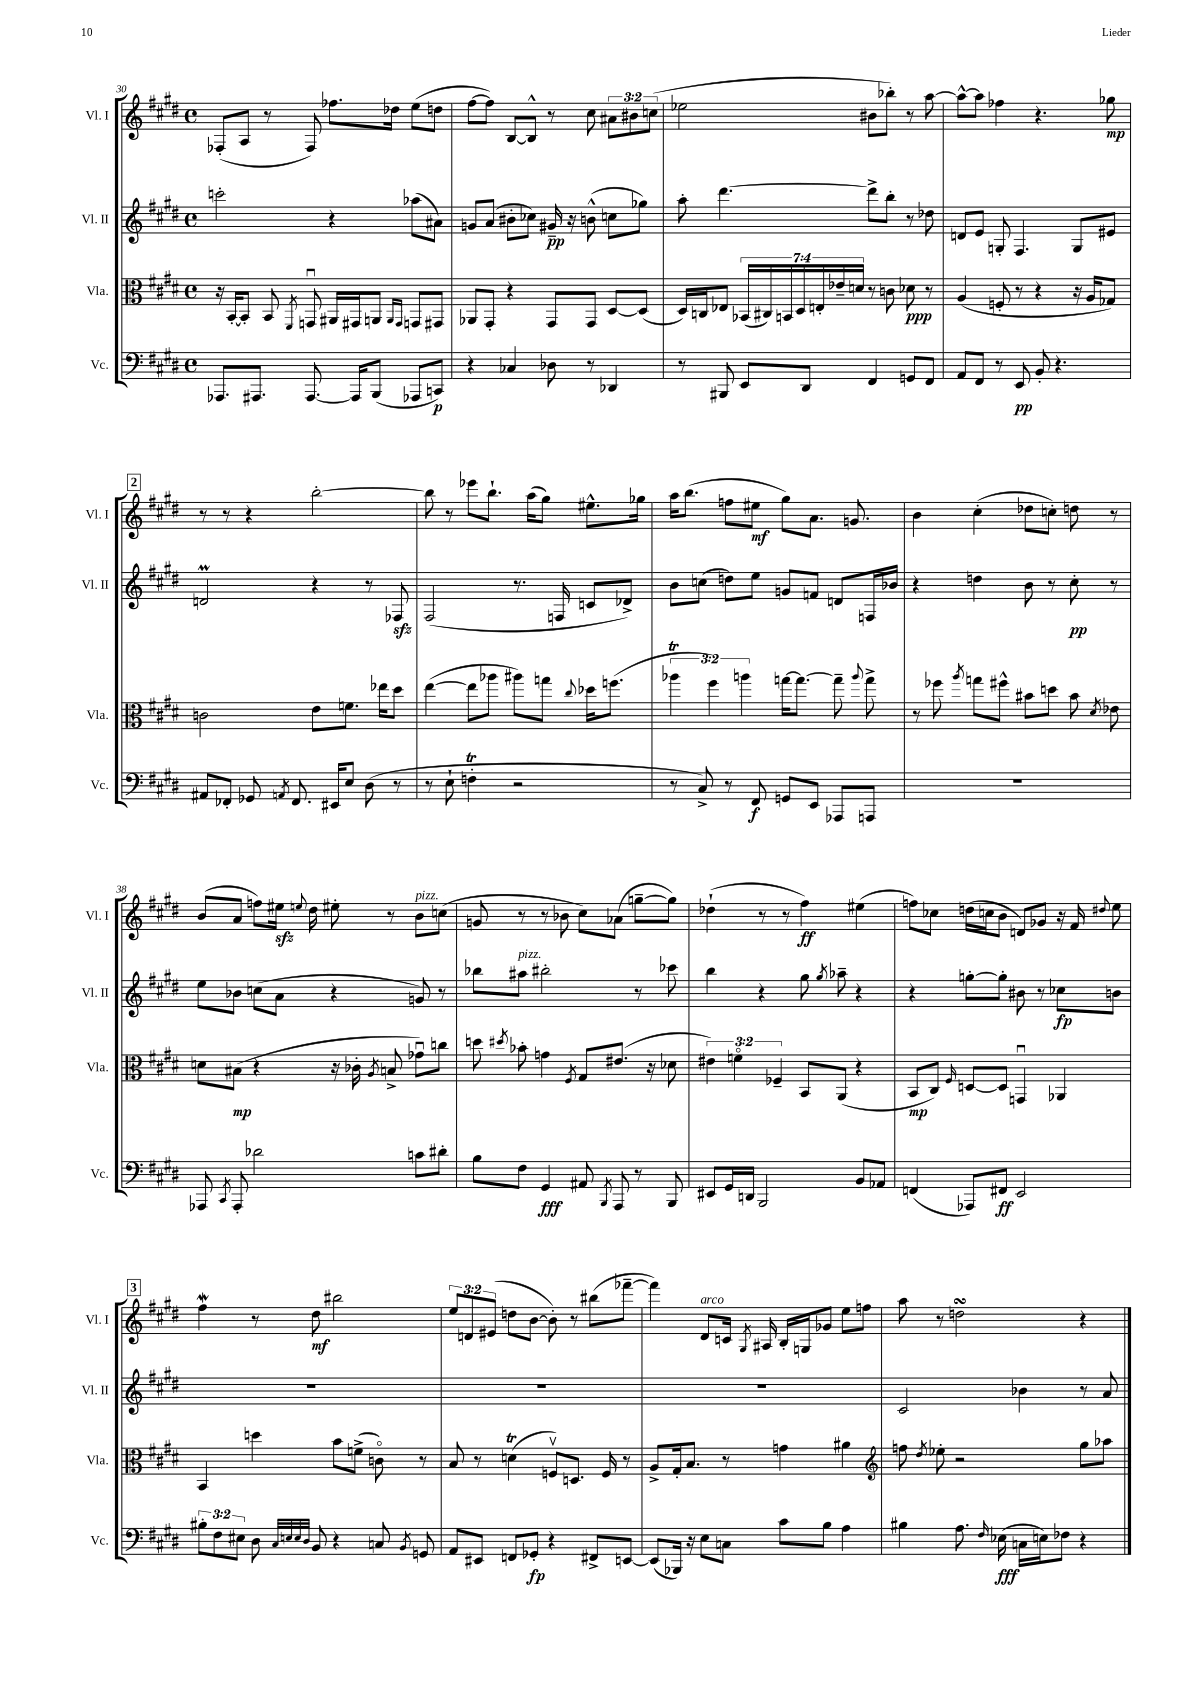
<<
\new StaffGroup <<
\new Staff = "s0" \with { instrumentName = "Vl. I" shortInstrumentName = "Vl. I" } {
    \clef treble \key e \major \defaultTimeSignature \time 4/4 \override Staff.TupletNumber.text = #tuplet-number::calc-fraction-text
    \autoBeamOff fes8[-.( a8] r8 fes8) fes''8.[ des''16] e''8[( d''8] |
    fis''8[~ fis''8]) b8[~ b8]-^ r8 cis''8 \tuplet 3/2 { ais'8[ bis'8 c''8]( } |
    ees''2 bis'8[ bes''8]-.) r8 a''8~ |
    a''8[~-^ a''8] fes''4 r4. ges''8\mp |
    \mark \markup { \box "2" } r8 r8 r4 b''2~-. |
    b''8 r8 ees'''8[ b''8.]-! a''16[( gis''8]) eis''8.[-^ ges''16] |
    a''16[ b''8.]( f''8[ eis''8]\mf gis''8[) a'8.] g'8. |
    b'4 cis''4-.( des''8[ c''8]-.) d''8 r8 |
    b'8[( a'8] f''8[) eis''16]\sfz \appoggiatura { e''8 } dis''16 eis''8-. r8 b'8[^\markup { \italic "pizz." } c''8]( |
    g'8 r8 r8 bes'8 cis''8[) aes'8]( g''8[~-- g''8]) |
    des''4-!( r8 r8 fis''4\ff) eis''4( |
    f''8[) ces''8] d''16[( c''16 b'8] d'8[) ges'8] r16 fis'16 \appoggiatura { dis''8 } e''8 |
    \mark \markup { \box "3" } fis''4\mordent r8 dis''8\mf bis''2 |
    \tuplet 3/2 { e''8[ d'8 eis'8]( } d''8[ b'8]~ b'8-.) r8 bis''8[( fes'''8]~-- |
    fes'''4) dis'8[^\markup { \italic "arco" } c'16] \acciaccatura { gis8 } ais16 b16[-. g16 ges'8] e''8[ f''8] |
    a''8 r8 d''2\turn r4 \bar "|." |
}
\new Staff = "s1" \with { instrumentName = "Vl. II" shortInstrumentName = "Vl. II" } {
    \clef treble \key e \major \defaultTimeSignature \time 4/4
    \autoBeamOff c'''2-. r4 aes''8[( ais'8]) |
    g'8[ a'8]( bis'8[-. ces''8]) gis'16--\pp r16 b'8-^( c''8[ ges''8]) |
    a''8-. dis'''4.~ dis'''8[-> b''8]-. r8 des''8 |
    d'8[ e'8] g8-. fis4. g8[ eis'8] |
    \mark \markup { \box "2" } d'2\prall r4 r8 fes8\sfz |
    fis2( r8. f16 c'8[ des'8]->) |
    b'8[ c''8]( d''8[) e''8] g'8[ f'8] d'8[ f16 bes'16] |
    r4 d''4 b'8 r8 cis''8-.\pp r8 |
    e''8[ bes'8] c''8[( a'8] r4 g'8) r8 |
    bes''8[ ais''8]^\markup { \italic "pizz." } bis''2-. r8 ces'''8 |
    b''4 r4 gis''8 \acciaccatura { gis''8 } aes''8-- r4 |
    r4 g''8[~-. g''8]-. bis'8 r8 ces''8[\fp b'8] |
    \mark \markup { \box "3" } R1 |
    R1 |
    R1 |
    cis'2 bes'4 r8 a'8 \bar "|." |
}
\new Staff = "s2" \with { instrumentName = "Vla." shortInstrumentName = "Vla." } {
    \clef alto \key e \major \defaultTimeSignature \time 4/4 \override Staff.TupletNumber.text = #tuplet-number::calc-fraction-text
    \autoBeamOff r16 b,16[~-. b,8]-. b,8 \acciaccatura { fis,8 } g,8\downbow ais,16[ gis,16 a,8] \grace { a,16[ gis,16] } g,8[ gis,8] |
    aes,8[ gis,8]-. r4 gis,8[ gis,8] dis8[~ dis8]( |
    dis16[) c16 ees8] \tuplet 7/4 { bes,16[( cis16) b,16 dis16 e16-. ees'16-- d'16] } r8 c'8 des'8\ppp r8 |
    a4( f8-. r8 r4 r16 a16[ ges8]) |
    \mark \markup { \box "2" } c'2 e'8[ f'8.] ees''16[ dis''8] |
    e''4~( e''8[ aes''8] ais''8[) g''8] \appoggiatura { cis''8 } des''16[ f''8.]( |
    \tuplet 3/2 { aes''4\trill fis''4) a''4 } g''16[~ g''8.]~ g''8-- \appoggiatura { a''8 } g''8-> |
    r8 fes''8 \acciaccatura { a''8 } g''8[ fis''8]-^ bis'8[ d''8] bis'8 \acciaccatura { dis'8 } ees'8 |
    d'8[ bis8]\mp( r4 r16 ces'16-. \acciaccatura { a8 } b8-> ges'8[\downbow) c''8] |
    d''8 \acciaccatura { dis''8 } bes'8-. g'4 \acciaccatura { fis8 } gis8[ eis'8.]( r16 des'8 |
    \tuplet 3/2 { eis'4) f'4\flageolet fes4-- } b,8[ a,8]( r4 |
    b,8[\mp cis8]) \grace { fis16 } d8[~ d8] g,4\downbow aes,4 |
    \mark \markup { \box "3" } b,4 d''4 b'8[ f'8]->( c'8\flageolet) r8 |
    b8 r8 d'4\trill( f8[\upbow) d8.] f16 r8 |
    a8[-> gis16-. b8.] r8 g'4 ais'4 |
    \clef treble f''8 \acciaccatura { dis''8 } ees''8-. r2 gis''8[ aes''8] \bar "|." |
}
\new Staff = "s3" \with { instrumentName = "Vc." shortInstrumentName = "Vc." } {
    \clef bass \key e \major \defaultTimeSignature \time 4/4 \override Staff.TupletNumber.text = #tuplet-number::calc-fraction-text
    \autoBeamOff aes,,8.[ ais,,8.] ais,,8.~ ais,,16[ b,,8]( aes,,8[ c,8]\p) |
    r4 ces4 des8 r8 des,4 |
    r8 bis,,8 e,8[ dis,8] fis,4 g,8[ fis,8] |
    a,8[ fis,8] r8 e,8\pp b,8-. r4. |
    \mark \markup { \box "2" } ais,8[ fes,8]-. ges,8 \acciaccatura { a,8 } fes,8. eis,16[ e8] dis8( r8 |
    r8 e8-! f4-.\trill r2 |
    r8 cis8->) r8 fis,8\f g,8[ e,8] aes,,8[ a,,8] |
    R1 |
    aes,,8 \acciaccatura { cis,8 } aes,,8-. des'2 c'8[ dis'8]-. |
    b8[ fis8] gis,4\fff ais,8 \acciaccatura { b,,8 } a,,8 r8 b,,8 |
    eis,8[ gis,16 d,16] b,,2 b,8[ aes,8] |
    f,4( aes,,8[) fis,8]\ff e,2 |
    \mark \markup { \box "3" } \tuplet 3/2 { bis8[-. fis8 eis8] } dis8 \grace { cis32[ e32 e32 dis32] } b,8 r4 c8 \acciaccatura { b,8 } g,8 |
    a,8[ eis,8] f,8[ ges,8]-.\fp r4 fis,8[-> e,8]~ |
    e,8[( bes,,16]) r16 e8[ c8] cis'8[ b8] a4 |
    bis4 a8. \grace { fis16 } ees16\fff( c16[ e16) fes8] r4 \bar "|." |
}
>>
>>
\layout { \context { \Score currentBarNumber = #30 } }
